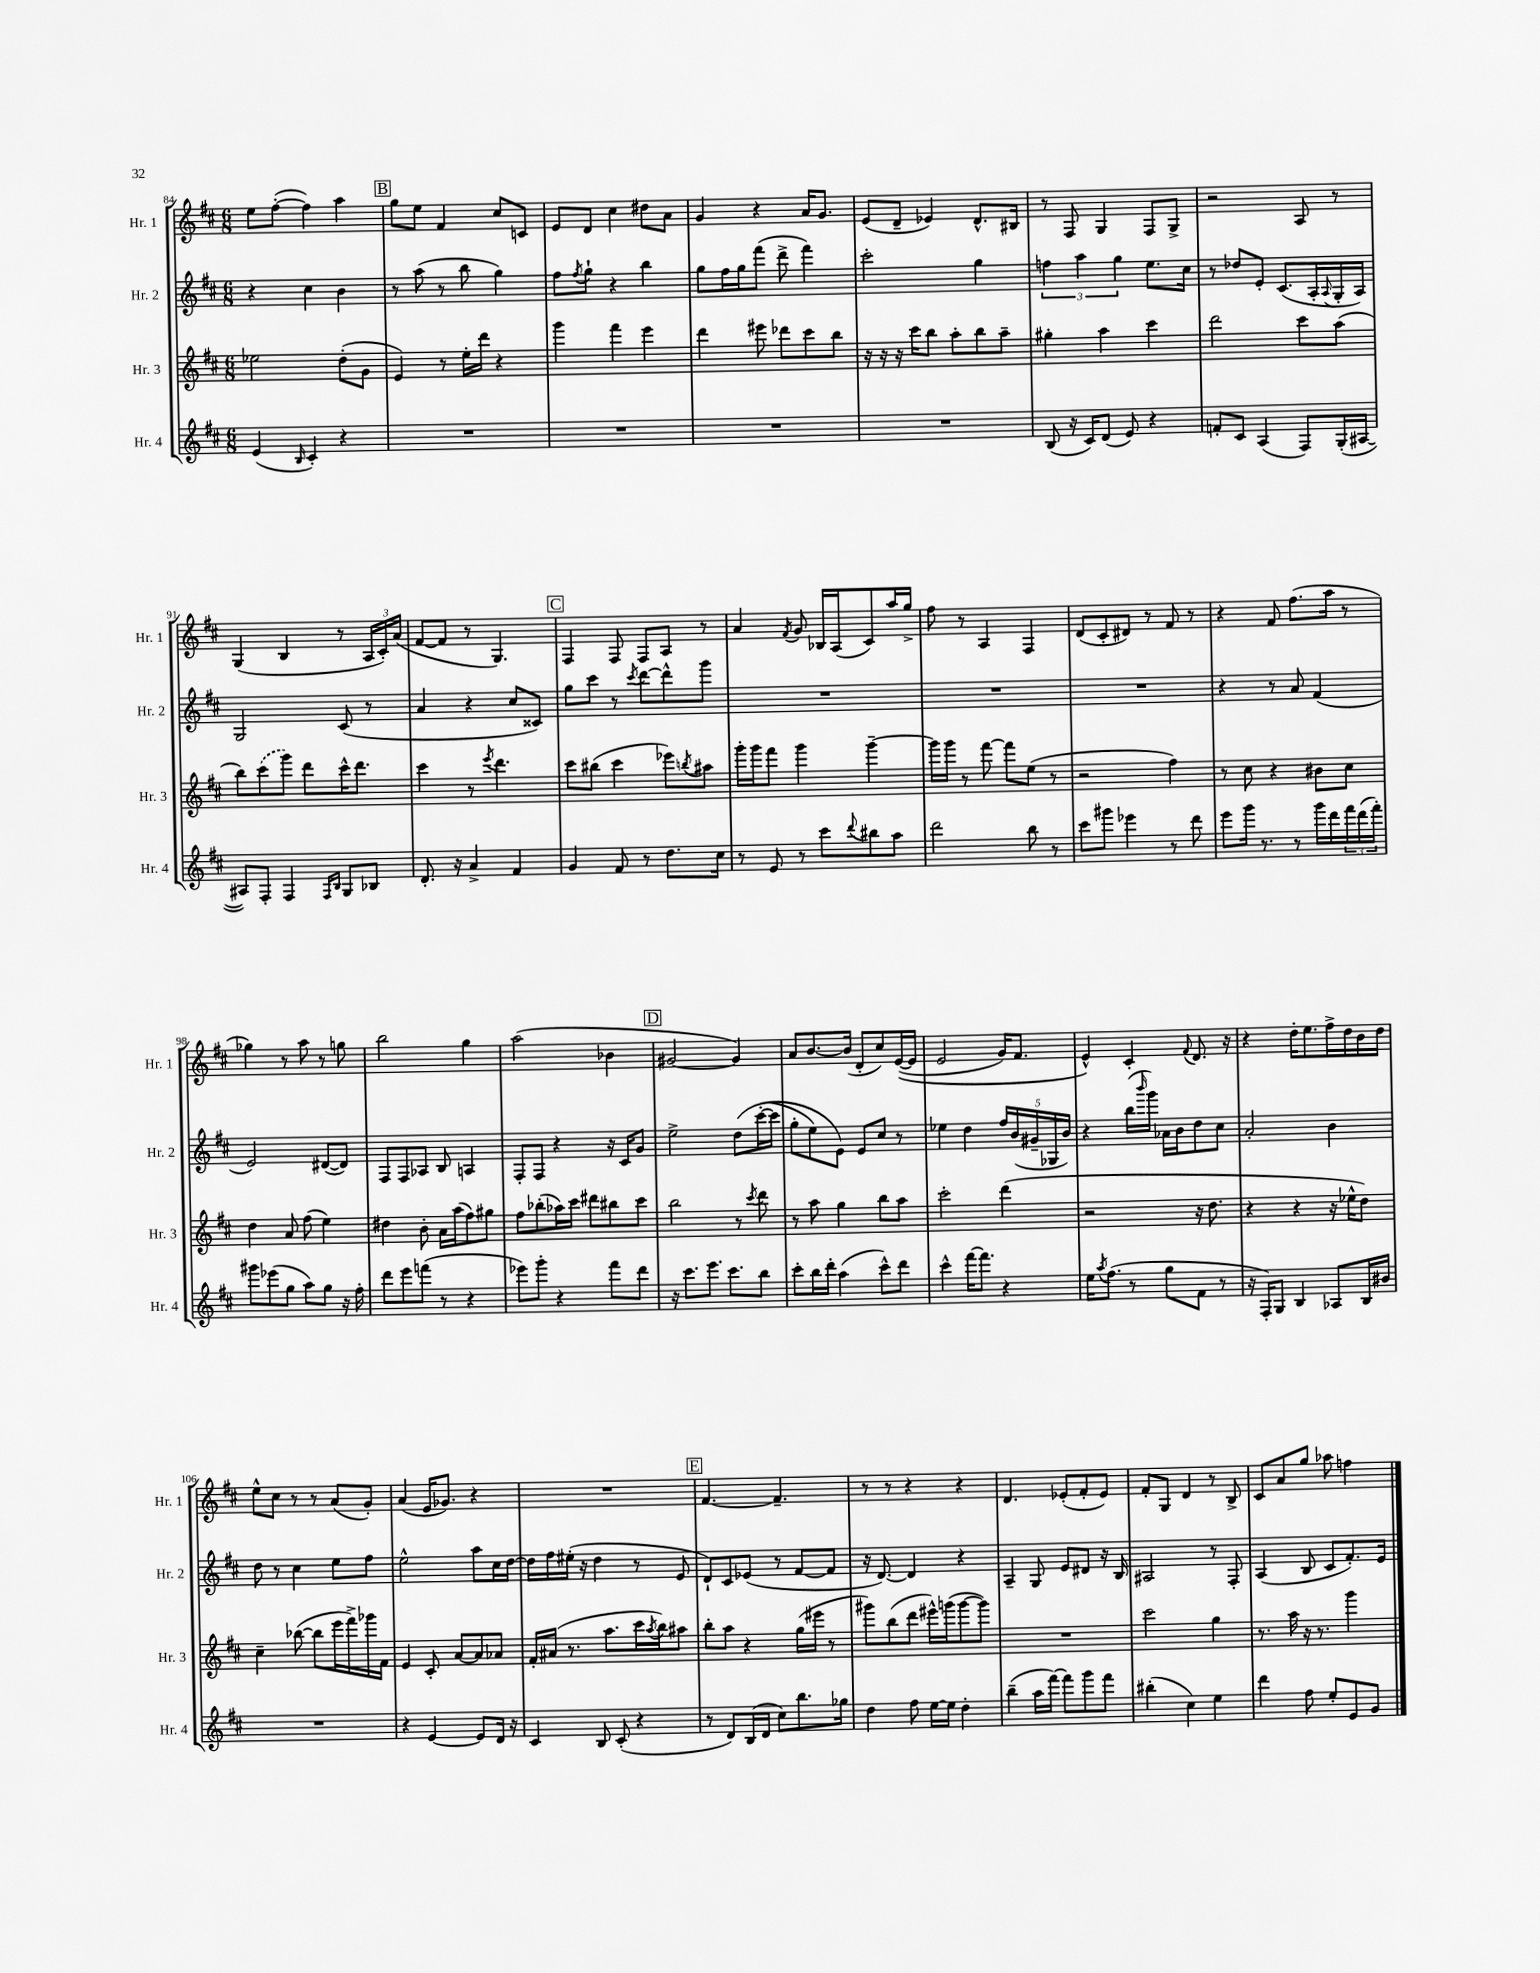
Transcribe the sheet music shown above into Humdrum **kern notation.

**kern	**kern	**kern	**kern
*staff4	*staff3	*staff2	*staff1
*clefG2	*clefG2	*clefG2	*clefG2
*k[f#c#]	*k[f#c#]	*k[f#c#]	*k[f#c#]
*M6/8	*M6/8	*M6/8	*M6/8
(4e	2ee-	4r	8ee
.	.	.	([8ff#'
16qqB	.	.	.
4c#')	.	4cc#	4ff#])
4r	(8dd'	4b	4aa
.	8g	.	.
=	=	=	=
2.r	4e)	8r	8gg
.	.	(8aa	8ee
.	8r	8r	4f#
.	16ee'	8bb	.
.	16ddd	.	.
.	4r	4gg)	8cc#
.	.	.	8c
=	=	=	=
2.r	4ggg	8ff#	8e
.	.	8qff#	.
.	.	8gg`	8d
.	4fff#	4r	4cc#
.	4eee	4bb	8dd#
.	.	.	8a
=	=	=	=
2.r	4ddd	8gg	4g
.	.	16ff#	.
.	.	16gg	.
.	8eee#	(8fff#	4r
.	8ddd-	8ddd^	.
.	8ccc#	4fff#)	16a
.	.	.	8.g
.	8bb	.	.
=	=	=	=
2.r	16r	2ccc#'	(8e
.	16r	.	.
.	16r	.	8d~
.	16ccc#	.	.
.	8bb	.	4e-)
.	8aa'	.	.
.	8bb	4gg	8.d^^
.	8aa~	.	.
.	.	.	16B#
=	=	=	=
(8B	4gg#'	6ff	8r
16r	.	.	8F#
.	.	6aa	.
16c#)	.	.	.
(8d	4aa	.	4G
.	.	6gg	.
8e)	.	.	.
4r	4ccc#	8.ee	8F#
.	.	.	8G^
.	.	16cc#	.
=	=	=	=
8f'	2ddd	8r	2r
8c#	.	8dd-	.
(4A	.	8e'	.
.	.	(8.c#	.
8F#)	8ccc#	.	8A
.	.	16A'	.
.	.	8qqA	.
(16G'	(8aa	16G'	8r
[16A#	.	16A)	.
=	=	=	=
8A#])	8bb)	2G	(4G
8F#'	(8ccc#	.	.
4F#	8ggg)	.	4B
.	8ddd	.	.
16qqF#	.	.	.
16qqB	.	.	.
8G	16ccc#^^	(8c#	8r
.	8.ddd	.	.
8B-	.	8r	24A
.	.	.	24c#')
.	.	.	(24a
=	=	=	=
8.d'	4ccc#	4a	[8f#
.	.	.	8f#]
16r	.	.	.
4a^	8r	4r	8r
.	8qeee	.	.
.	4.ddd	.	4.G)
4f#	.	8cc#	.
.	.	8c##)	.
=	=	=	=
4g	8ccc#	8gg	4F#
.	(8bb#	8ccc#	.
8f#	4ccc#	8r	8F#
.	.	8qccc#	.
8r	.	[8ddd	8F#
8.dd	8eee-)	8ddd^^]	8A
.	8qbb	.	.
.	8aa#	8ggg	8r
16cc#	.	.	.
=	=	=	=
8r	16ggg'	2.r	4a
.	16ggg	.	.
8e	8fff#	.	.
.	.	.	8qf#
8r	4ggg	.	8g
8ccc#	.	.	16B-
.	.	.	(16A
8qqddd	.	.	.
8bb#	[4ggg~	.	8c#)
8aa	.	.	16aa
.	.	.	16gg^
=	=	=	=
2ddd	16ggg]	2.r	8ff#
.	16ggg	.	.
.	8r	.	8r
.	[8fff#	.	4A
.	8fff#]	.	.
8bb	(8ee	.	4F#
8r	8r	.	.
=	=	=	=
8ccc#	2r	2.r	(8d
8ggg#	.	.	8c#'
4eee-	.	.	8d#)
.	.	.	8r
8r	4ff#)	.	8f#
8ddd	.	.	8r
=	=	=	=
8eee	8r	4r	4r
16ggg	8cc#	.	.
8.r	.	.	.
.	4r	8r	8f#
8r	.	8a	(8.ff#
16ggg	8b#	(4f#	.
16ddd	.	.	16aa
24fff#	8cc#	.	8r
(24ddd	.	.	.
24fff#')	.	.	.
=	=	=	=
8ggg#	4dd	2e)	4gg-)
(8eee-	.	.	.
8gg	8a	.	8r
8aa)	(8ff#	.	8aa
8gg	4ee)	([8d#	8r
16r	.	8d#])	8gg
16ff#'	.	.	.
=	=	=	=
8ddd	4dd#	8F#	2bb
8eee	.	8F#	.
(8fff	8b'	8A-	.
8r	16a	8B	.
.	(16aa	.	.
4r	8ff#)	4A	4gg
.	8gg#	.	.
=	=	=	=
8eee-)	8ff#	8F#'	(2aa
8ggg'	(8bb-'	8F#	.
4r	16aa-)	4r	.
.	16ccc#	.	.
.	8ddd#	.	.
8fff#	8bb#	16r	4b-
.	.	16c#	.
8ddd	8ccc#	8g	.
=	=	=	=
16r	2bb	2ee^	[2g#
8.ccc#	.	.	.
8.eee	.	.	.
8.ccc#	.	.	.
.	8r	&(8dd	4g#])
.	8qccc#	.	.
8bb	8ddd	([16ccc#'	.
.	.	16ccc#]	.
=	=	=	=
8ccc#'	8r	8gg'	8a
16bb	8aa	8ee)	[8.b
16ddd'	.	.	.
(4aa	4gg	8e&)	.
.	.	.	(16b]
.	.	8e	8d'
8ccc#^^)	8bb	8cc#	8cc#)
8ddd	8aa	8r	&(([16e
.	.	.	16e]
=	=	=	=
4ccc#^^	2ccc#'	4ee-	2e
[16fff#	.	4dd	.
8.fff#]	.	.	.
4r	(4ddd	20ff#	16g)
.	.	(20b	.
.	.	.	8.f#
.	.	20g#~	.
.	.	20G-	.
.	.	20b)	.
=	=	=	=
16ee	2r	4r	4e^^&)
8qaa	.	.	.
(8.ff#	.	.	.
8r	.	(16bb	4c#'
.	.	16qqbbb	.
.	.	16ggg)	.
8gg	.	16a-	.
.	.	16b	.
.	.	.	8qqf#
8f#	16r	8dd	8.d
.	8.dd	.	.
8r	.	8cc#	.
.	.	.	16r
=	=	=	=
16r	4r	2a'	4r
16F#')	.	.	.
8G	.	.	.
4B	4r	.	16dd'
.	.	.	8.ee
8A-	16r	4b	16ff#^
.	16ee-^^	.	16dd
16B	8dd)	.	16b
16b#	.	.	16dd
=	=	=	=
2.r	4cc#~	8dd	8ee^^
.	.	8r	8cc#
.	([8bb-	4cc#	8r
.	8bb-]	.	8r
.	16eee	8ee	(8a
.	16fff#^)	.	.
.	16ggg-	8ff#	8g')
.	16f#	.	.
=	=	=	=
4r	4e	2ee^^	(4a
[4e	8c#'	.	16e
.	.	.	8.g-)
.	[8a	.	.
8e]	8a]	8aa	4r
16d	8a-	16cc#	.
16r	.	[16dd	.
=	=	=	=
4c#	16f#'	16dd]	2.r
.	(16a#	16ff#	.
.	8.r	(16ee#'	.
.	.	16r	.
8B	.	4dd	.
.	8.aa	.	.
(8c#'	.	.	.
4r	16ccc#	8r	.
.	8qaa	.	.
.	16bb)	.	.
.	8aa#	8e	.
=	=	=	=
8r	8bb'	8d`)	[4.f#
8d)	8aa	8c#	.
(16B	4r	(8e-	.
16d	.	.	.
8cc#)	.	8r	4.f#~]
8.bb	(16gg	[8f#	.
.	16eee#	.	.
.	8r	8f#]	.
16gg-	.	.	.
=	=	=	=
4dd	8ggg#)	16r	8r
.	.	[8.d)	.
.	(8bb	.	8r
8ff#	8ddd	4d]	4r
[16ee	16eee#^^)	.	.
16ee]	(16ggg	.	.
4dd'	[8ggg	4r	4r
.	8ggg])	.	.
=	=	=	=
(4bb~	2.r	4A~	4.d
16aa	.	8G	.
[16fff#)	.	.	.
8fff#]	.	8e	(8e-'
8ggg	.	8d#	8f#'
8fff#	.	16r	8e-)
.	.	16B	.
=	=	=	=
(4bb#'	2ccc#	2A#	8f#'
.	.	.	8G
4cc#)	.	.	4d
4ee	4gg	8r	8r
.	.	8F#'	8B^
=	=	=	=
4ddd	8.r	(4A	8c#
.	.	.	8a
.	16aa	.	.
8ff#	16r	8B	8gg
.	8.r	.	.
8ee'	.	8c#	8aa-
8e	4ggg	8.f#')	4ff
8g	.	.	.
.	.	16e	.
==	==	==	==
*-	*-	*-	*-
